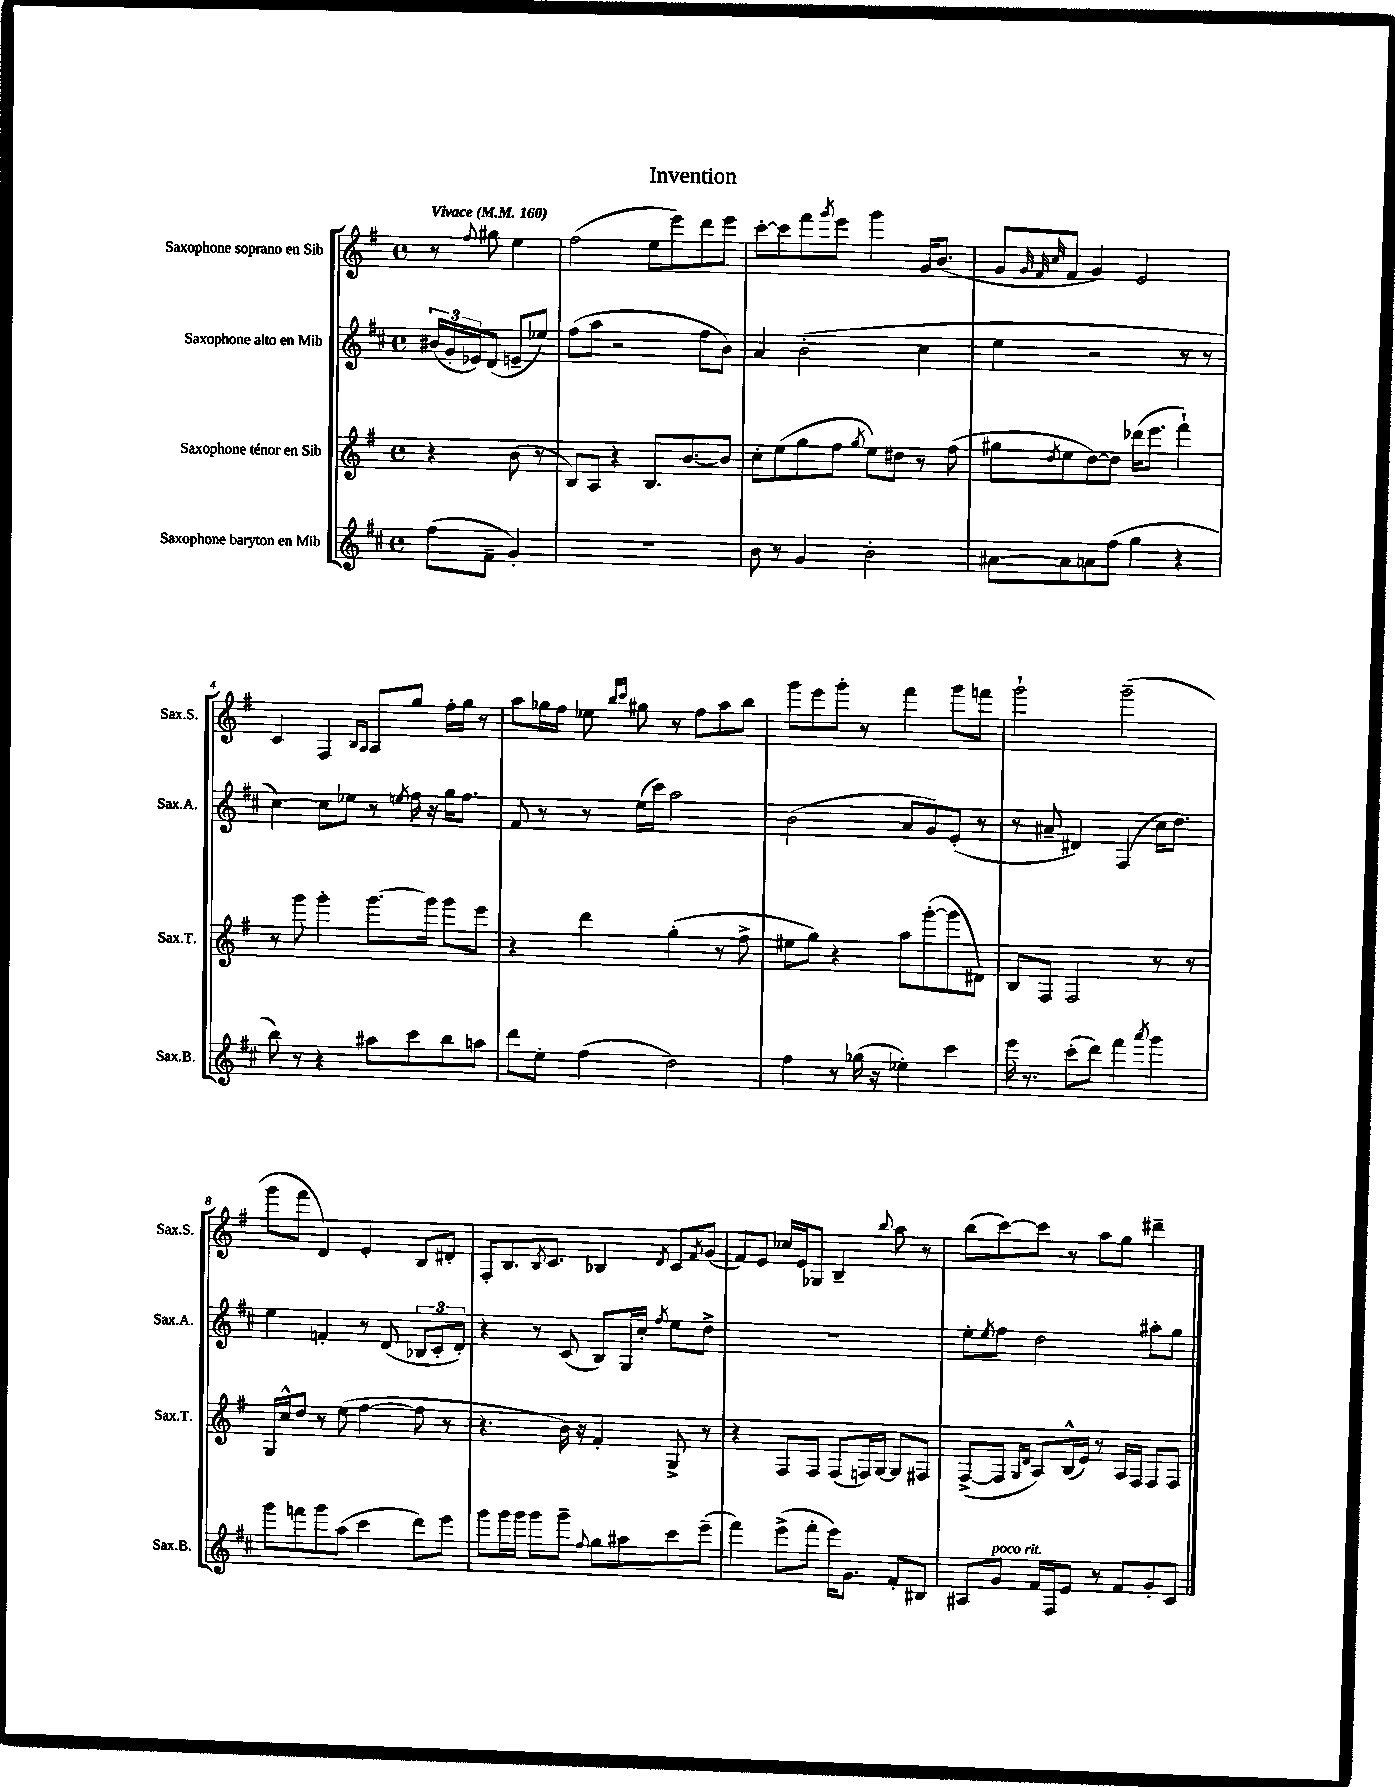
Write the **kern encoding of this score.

**kern	**kern	**kern	**kern
*staff4	*staff3	*staff2	*staff1
*clefG2	*clefG2	*clefG2	*clefG2
*k[f#c#]	*k[f#]	*k[f#c#]	*k[f#]
*M4/4	*M4/4	*M4/4	*M4/4
*met(c)	*met(c)	*met(c)	*met(c)
*MM160	*MM160	*MM160	*MM160
(8ff#\L	4r	(24b#/LL	8r
.	.	24g'/	.
.	.	24e-/J)	.
.	.	.	8qqff#/
8f#~\J	.	(8d/J	8gg#\
4g'/)	(8b\	8e~/L	4ee\
.	8r	8ee-/J)	.
=	=	=	=
1r	8B/L)	(8ff#\L	(2ff#\
.	8A/J	8aa\J	.
.	4r	2r	.
.	8.B/L	.	8ee\L
.	.	.	8eee\)
.	[8.b/	.	.
.	.	8ff#\L	8ddd\
.	8b/]J	8b\J)	8eee\J
=	=	=	=
8b\	8cc'\L	4a/	[8ccc'\L
8r	(8ee\	.	8ccc\]
4g/	8gg\	(2b'\	8fff#\
.	.	.	8qggg/
.	8ff#\J	.	8eee\J
.	8qgg/	.	.
2b'\	8ee\L)	.	4ggg\
.	8dd#\J	.	.
.	8r	4cc#\	16g/LK
.	.	.	(8.b/J
.	(8ff#\	.	.
=	=	=	=
[8a#\L	8gg#\L	4ee\	8g/L
.	.	.	32qqg/
.	.	.	32qqf#/
.	8qdd/	.	32qqcc/
8a#\]	8ee\	.	8f#/J
8a\	[8dd\)	2r	4g/)
(8ff#\J	8dd\]J	.	.
4gg\	(16ddd-\LK	.	2e/
.	8.eee\J	.	.
4r	4fff#`\)	8r	.
.	.	8r	.
=	=	=	=
8bb\)	8r	[4cc#\)	4c/
8r	8ggg\	.	.
4r	4ggg'\	8cc#\]L	4F#/
.	.	8ee-\J	.
.	.	.	16qqB/LL
.	.	.	16qqA/JJ
8aa#\L	[8.ggg\L	8r	8A/L
.	.	8qee/	.
8ccc#\	.	16ff#\	8gg/J
.	16ggg\]Jk	16r	.
8bb\	8ggg\L	16gg\LK	16ff#'\LL
.	.	8.ff#\J	16gg\JJ
8aa\J	8eee\J	.	8r
=	=	=	=
8ddd\L	4r	8f#/	8aa\L
8ee'\J	.	8r	16gg-\L
.	.	.	16ff#\JJ
(4ff#\	4ddd\	8r	8ee-\
.	.	.	16qqbb/LL
.	.	.	16qqccc/JJ
.	.	(16ee\LL	8gg#\
.	.	16ccc#\JJ)	.
2dd\)	(4gg'\	2aa\	8r
.	.	.	8ff#\L
.	8r	.	8aa\
.	8ff#^\	.	8bb\J
=	=	=	=
4ff#\	8ee#\L	(2b\	8ggg\L
.	8gg\J)	.	8eee\
8r	4r	.	8ggg'\J
(16gg-\	.	.	8r
16r	.	.	.
4ee-'\)	8aa\L	8a/L	4fff#\
.	([8ggg'\	8g/)	.
4ccc#\	8ggg\]	(8e'/J	8ggg\L
.	8d#\J)	8r	8fff\J
=	=	=	=
16eee\	8B/L	8r	2ggg`\
8.r	.	.	.
.	8F#/J	8a#~/	.
(8ccc#'\L	2F#/	4d#/)	.
8ddd\J)	.	.	.
4fff#\	.	(4F#/	(2ggg~\
8qaaa/	.	.	.
4ggg\	8r	16cc#\LK	.
.	.	8.dd\J)	.
.	8r	.	.
=	=	=	=
8ggg\L	16G/LL	4ee\	8ggg\L
.	16cc^^/J	.	.
8fff\	8dd/J	.	8fff#\J
8ggg\	8r	4f'/	4d/)
(8aa\J	(8ee\	.	.
4ccc#\	[4ff#\	8r	4e'/
.	.	(8d/	.
8ddd\L)	8ff#\]	12B-/L	8B/L
.	.	12c#'/	.
8eee\J	8r	.	8d#'/J
.	.	12d'/J)	.
=	=	=	=
8ggg\L	4.r	4r	8F#'/L
16ggg\L	.	.	8.B/
16ggg\JJ	.	.	.
8ggg\L	.	8r	.
.	.	.	8qB/
.	.	.	8.c/J
8ggg~\J	16b\)	(8c#/	.
.	16r	.	.
8qqff#/	.	.	.
8gg\L	4f#'/	8B/L)	4B-/
8aa#\	.	16G/L	.
.	.	16cc#'/JJ	.
.	.	8qff#/	8qd/
8ccc#\	8G^/	8ee\L	8c/L
.	.	.	8qf#/
(8eee~\J	8r	8dd^\J	(8g/J
=	=	=	=
4fff#\)	4r	1r	8f#/L)
.	.	.	8e/J
(8eee^\L	8F#/L	.	16cc-/LL
.	.	.	16e/J
8fff#'\J	8F#/J	.	8G-/J
16eee\LK)	(8F#/L	.	4B~/
8.g\J	.	.	.
.	16F/L)	.	.
.	[16G/JJ	.	.
.	.	.	8qqbb/
8f#'/L	8G/]L	.	8aa\
8B#/J	8F#/J	.	8r
=	=	=	=
8A#/L	([8F#^/L	8ee'\L	(8bb\L
.	.	8qee/	.
8g/J	8F#/]J	8ff#\J	[8ccc\)
.	16qqG/LL	.	.
.	16qqd/JJ	.	.
16f#/LL	8A/L)	2dd\	8ccc\]J
16F#/J	.	.	.
8e/J	(16B^^/L	.	8r
.	16e/JJ)	.	.
8r	8r	.	8aa\L
8f#/L	16A/LL	.	8gg\J
.	16F#/JJ	.	.
8g'/	8F#/L	8aa#'\L	4ddd#~\
8c#/J	8F#/J	8gg\J	.
==	==	==	==
*-	*-	*-	*-
